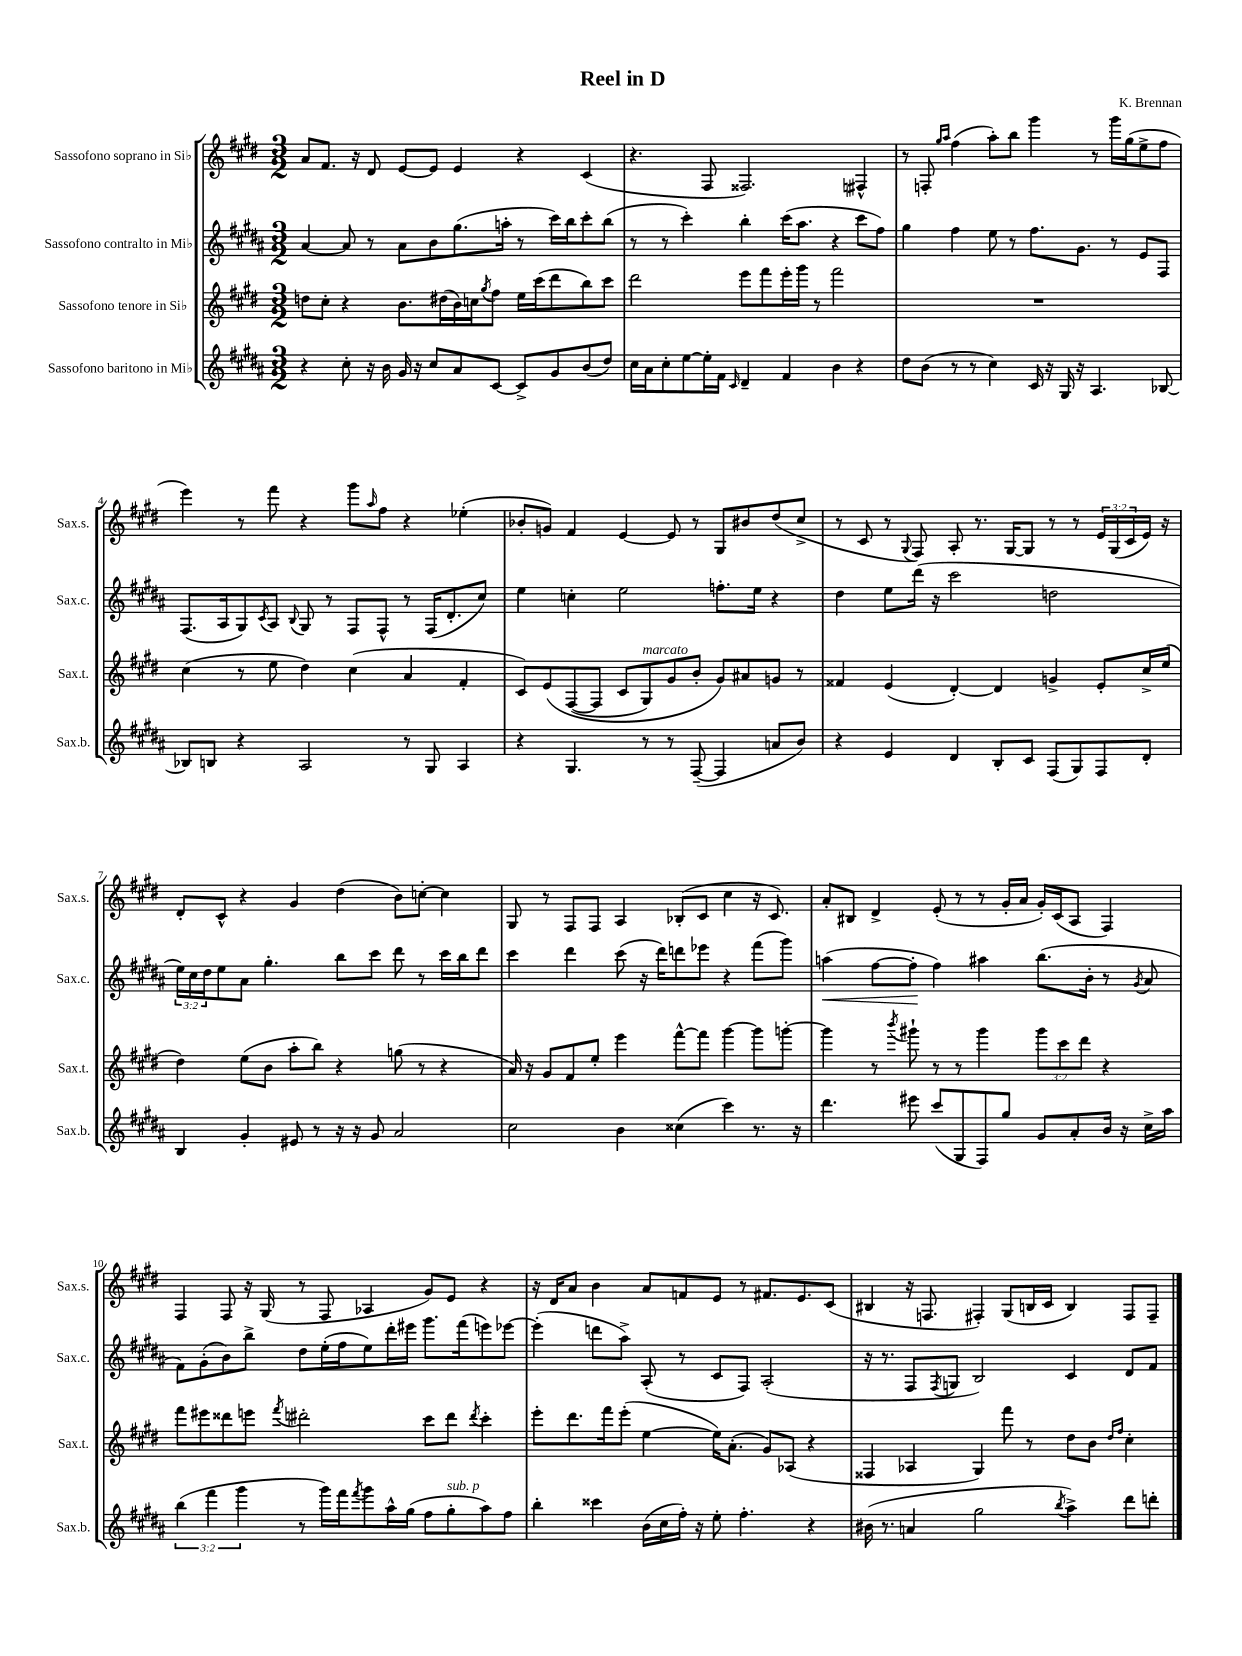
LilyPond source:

\header { title = "Reel in D" composer = "K. Brennan" }
<<
\new StaffGroup <<
\new Staff = "s0" \with { instrumentName = "Sassofono soprano in Sib" shortInstrumentName = "Sax.s." } {
    \clef treble \key e \major \numericTimeSignature \time 3/2 \override Staff.TupletNumber.text = #tuplet-number::calc-fraction-text
    a'8 fis'8. r16 dis'8 e'8~ e'8 e'4 r4 cis'4( |
    r4. fis8 fisis2.) fis4-^ |
    r8 f8-. \grace { gis''16 a''16 } fis''4( a''8-.) b''8 gis'''4 r8 gis'''16 gis''16( e''8-> fis''8 |
    e'''4) r8 fis'''8 r4 gis'''8 \grace { a''16 } fis''8 r4 ees''4-.( |
    bes'8-. g'8) fis'4 e'4~ e'8 r8 gis8 bis'8 dis''8( cis''8-> |
    r8 cis'8 r8 \appoggiatura { gis8 } fis8) a8-. r8. gis16~ gis8 r8 r8 \tuplet 3/2 { e'16 gis16( cis'16 } e'16) r16 |
    dis'8-. cis'8-^ r4 gis'4 dis''4( b'8) c''8~-. c''4 |
    gis8 r8 fis8 fis8 a4 bes8-.( cis'8 cis''4 r16 cis'8.) |
    a'8-. bis8 dis'4-> e'8-.( r8 r8 gis'16-. a'16 gis'16-.) cis'16( a8 fis4) |
    fis4 fis8 r16 gis16( r8 fis8 aes4 gis'8) e'8 r4 |
    r16 dis'16 a'8 b'4 a'8 f'8 e'8 r8 fis'8. e'8. cis'8( |
    bis4 r16 f8. fis4-.) gis8( b16 cis'16 b4) fis8 fis8-- \bar "|." |
}
\new Staff = "s1" \with { instrumentName = "Sassofono contralto in Mib" shortInstrumentName = "Sax.c." } {
    \clef treble \key b \major \numericTimeSignature \time 3/2 \override Staff.TupletNumber.text = #tuplet-number::calc-fraction-text
    ais'4~ ais'8 r8 ais'8 b'8 gis''8.( a''16-. r8 cis'''16) b''16 cis'''8-. b''8( |
    r8 r8 cis'''4-.) b''4-. cis'''16( ais''8. r4 cis'''8 fis''8) |
    gis''4 fis''4 e''8 r8 fis''8. gis'8. r8 e'8 fis8 |
    fis8.( ais16 gis8) \acciaccatura { cis'8 } ais8 \appoggiatura { b8 } gis8 r8 fis8 fis8-^ r8 fis16( dis'8.-. cis''8) |
    e''4 c''4-. e''2 f''8.-. e''16 r4 |
    dis''4 e''8 dis'''16( r16 cis'''2 d''2 |
    \tuplet 3/2 { e''16) cis''16 dis''16 } e''8 ais'8 gis''4.-. b''8 cis'''8 dis'''8 r8 cis'''16 b''16 dis'''8 |
    cis'''4 dis'''4 cis'''8( r16 dis'''16) d'''8 ees'''8 r4 fis'''8( gis'''8) |
    a''4\<( fis''8~ fis''8-.\! fis''4) ais''4 b''8.( b'16-. r8 \acciaccatura { gis'8 } ais'8 |
    fis'8) gis'8-.( b'8) b''8-> dis''8 e''16-.( fis''16 e''8) dis'''16-. eis'''16 gis'''8. fis'''16( e'''8) ees'''8~ |
    ees'''4-.( d'''8 ais''8->) ais8-.( r8 cis'8 fis8) ais2-.( |
    r16 r8. fis8 \acciaccatura { fis8 } g8 b2) cis'4 dis'8 fis'8 \bar "|." |
}
\new Staff = "s2" \with { instrumentName = "Sassofono tenore in Sib" shortInstrumentName = "Sax.t." } {
    \clef treble \key e \major \numericTimeSignature \time 3/2 \override Staff.TupletNumber.text = #tuplet-number::calc-fraction-text
    d''8 cis''8-. r4 b'8. dis''16( b'16) c''16 \acciaccatura { gis''8 } fis''8 e''16 cis'''16( dis'''8 b''8) cis'''8 |
    dis'''2 e'''8 fis'''8 e'''16-. gis'''16 r8 fis'''2 |
    R1. |
    cis''4( r8 e''8 dis''4) cis''4( a'4 fis'4-. |
    cis'8) e'8\( fis8~( fis8 cis'8 gis8^\markup { \italic "marcato" }) gis'8 b'8-. gis'8\) ais'8 g'8 r8 |
    fisis'4 e'4( dis'4~-.) dis'4 g'4-> e'8-. cis''16-> e''16( |
    dis''4) e''8( b'8 a''8-. b''8) r4 g''8( r8 r4 |
    a'16) r16 gis'8 fis'8 e''8-. e'''4 fis'''8~-^ fis'''8 gis'''4~ gis'''8 g'''8~-. |
    g'''4 r8 \acciaccatura { b'''8 } gis'''8-! r8 r8 gis'''4 \tuplet 3/2 { gis'''8 cis'''8 dis'''8 } r4 |
    fis'''8 eis'''8 disis'''8 e'''8 \acciaccatura { fis'''8 } dis'''2-. cis'''8 dis'''8 \acciaccatura { dis'''8 } cis'''4-. |
    e'''8-. dis'''8. fis'''16 e'''8-.( e''4~ e''16) a'8.-.( gis'8) aes8( r4 |
    fisis4 aes4 gis4) fis'''8 r8 dis''8 b'8 \grace { dis''16 fis''16 } cis''4-. \bar "|." |
}
\new Staff = "s3" \with { instrumentName = "Sassofono baritono in Mib" shortInstrumentName = "Sax.b." } {
    \clef treble \key b \major \numericTimeSignature \time 3/2 \override Staff.TupletNumber.text = #tuplet-number::calc-fraction-text
    r4 cis''8-. r16 b'16 gis'16 r16 cis''8 ais'8 cis'8~ cis'8-> gis'8 b'8( dis''8) |
    cis''16 ais'16 cis''8-. e''8~ e''16-. fis'16 \grace { cis'16 } dis'4-- fis'4 b'4 r4 |
    dis''8 b'8( r8 r8 cis''4) cis'16 r16 gis16 r16 ais4. bes8~ |
    bes8 b8 r4 ais2 r8 gis8 ais4 |
    r4 gis4. r8 r8 fis8~--( fis4 a'8 b'8) |
    r4 e'4 dis'4 b8-. cis'8 fis8( gis8) fis8 dis'8-. |
    b4 gis'4-. eis'8 r8 r16 r16 gis'8 ais'2 |
    cis''2 b'4 cisis''4( cis'''4) r8. r16 |
    dis'''4. eis'''8 cis'''8( gis8 fis8) gis''8 gis'8 ais'8-. b'16 r16 cis''16-> ais''16 |
    \tuplet 3/2 { b''4( fis'''4 gis'''4 } r8 gis'''16) fis'''16 \acciaccatura { fis'''8 } gis'''8 ais''16-^ gis''16( fis''8 gis''8-.^\markup { \italic "sub. p" } ais''8) fis''8 |
    b''4-. cisis'''4 b'16( cis''16 fis''16-.) r16 e''8-. fis''4.-. r4 |
    bis'16( r8. a'4 gis''2 \acciaccatura { b''8 } ais''4->) dis'''8 d'''8-. \bar "|." |
}
>>
>>
